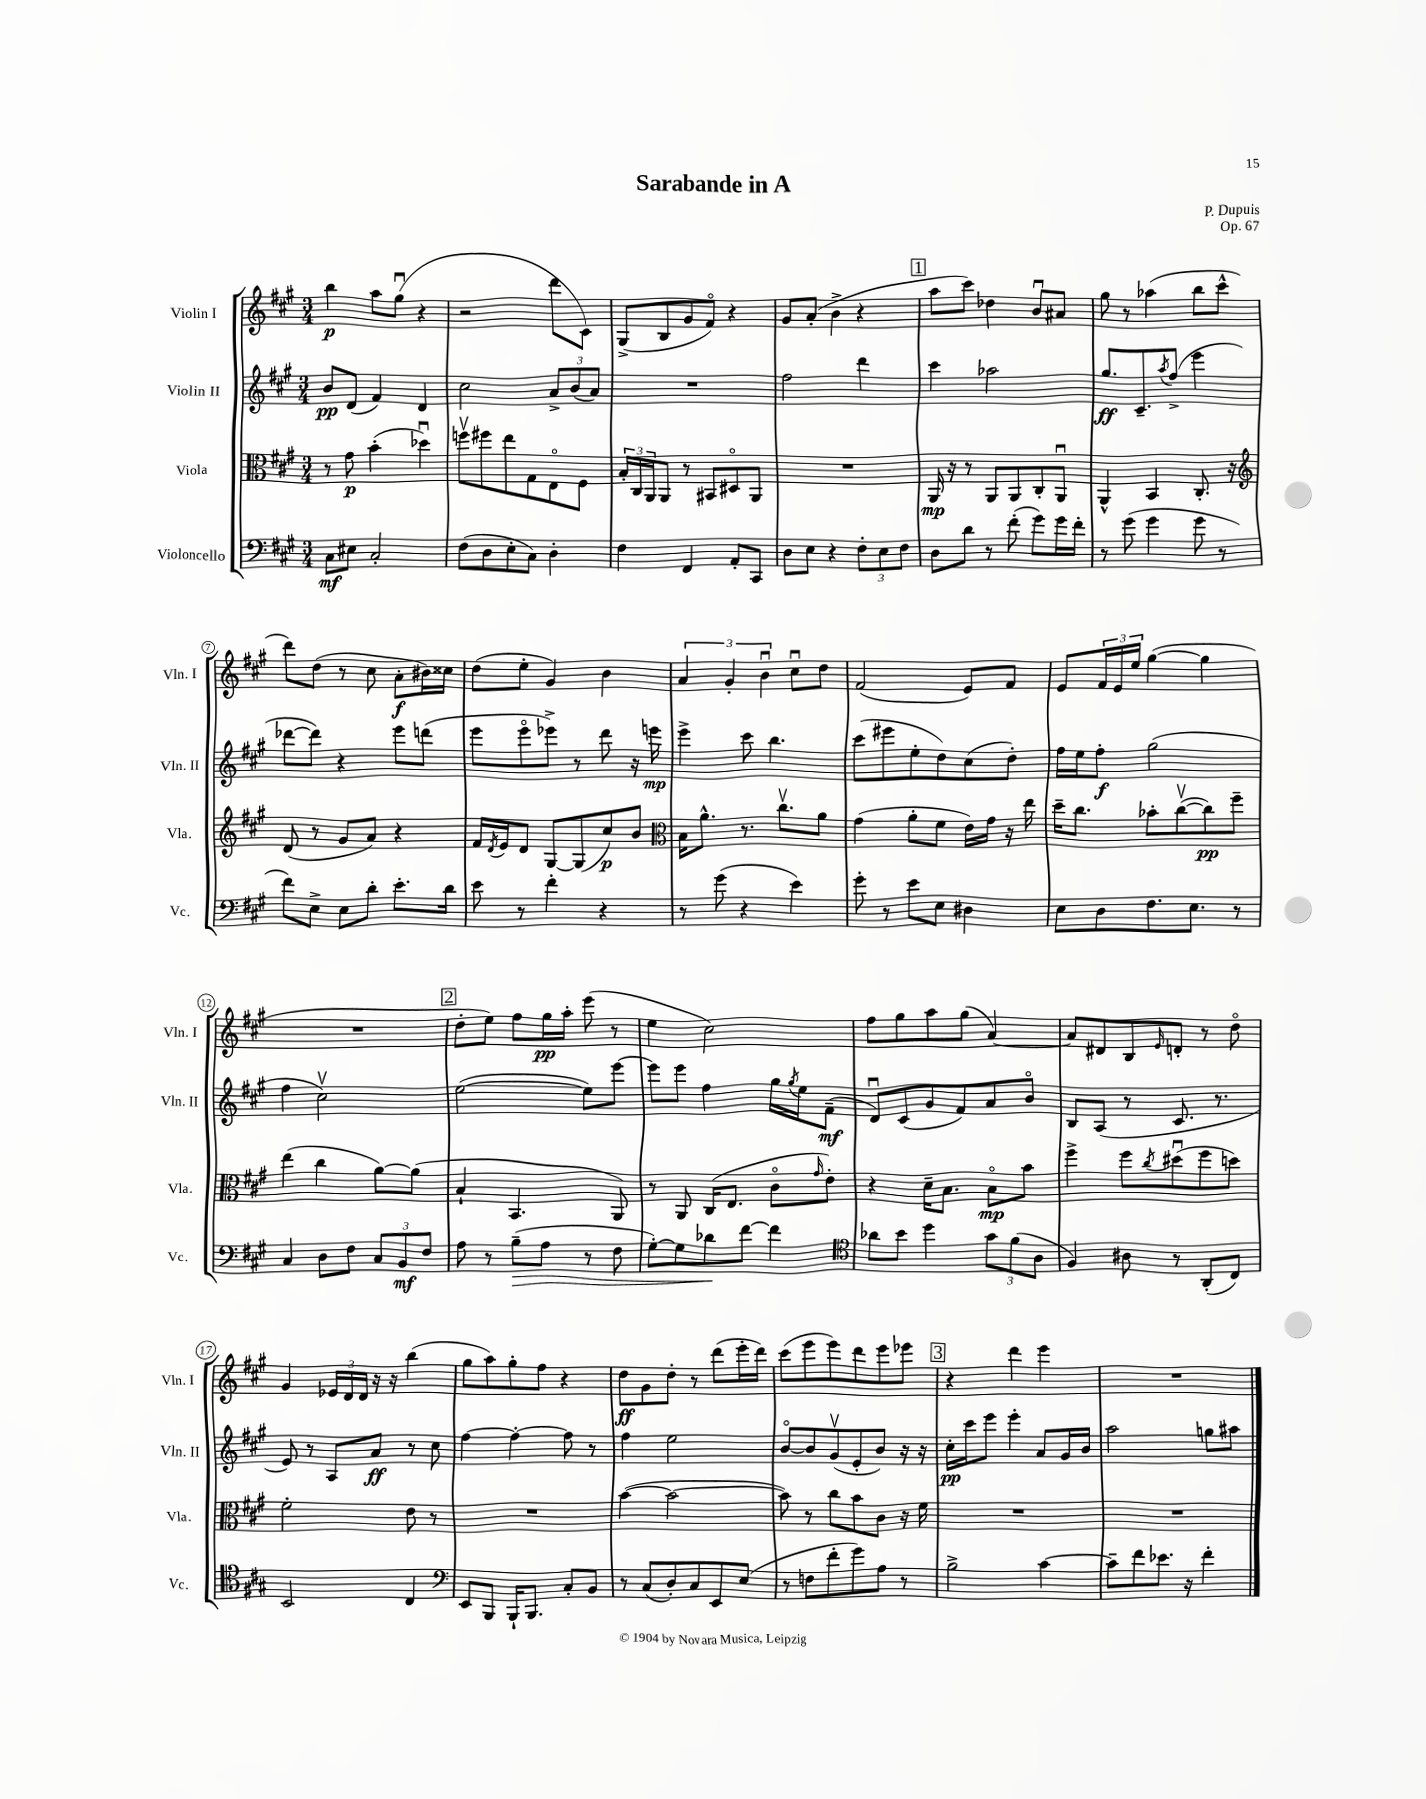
\header { title = "Sarabande in A" composer = "P. Dupuis" opus = "Op. 67" }
<<
\new StaffGroup <<
\new Staff = "s0" \with { instrumentName = "Violin I" shortInstrumentName = "Vln. I" } {
    \clef treble \key a \major \numericTimeSignature \time 3/4
    b''4\p a''8 gis''8\downbow( r4 |
    r2 d'''8 cis'8) |
    gis8->( b8 gis'8 fis'8\flageolet) r4 |
    gis'8 a'8-.( b'4-> r4 |
    \mark \markup { \box "1" } a''8 cis'''8) des''4 b'8\downbow ais'8 |
    gis''8 r8 aes''4( b''8 cis'''8-^ |
    d'''8) d''8( r8 cis''8 a'8-.\f bis'16) cisis''16 |
    d''8( e''8-. gis'4) b'4 |
    \tuplet 3/2 { a'4 gis'4-. b'4\downbow } cis''8\downbow d''8 |
    fis'2( e'8) fis'8 |
    e'8 \tuplet 3/2 { fis'16 e'16 e''16 } gis''4~( gis''4 |
    R2. |
    \mark \markup { \box "2" } d''8-. e''8) fis''8 gis''16\pp a''16-. e'''8( r8 |
    e''4 cis''2) |
    fis''8 gis''8 a''8 gis''8( a'4~) |
    a'8 dis'8 b8 \grace { e'16 } d'8-. r8 d''8\flageolet |
    gis'4 \tuplet 3/2 { ees'16 d'16 d'16 } r16 r16 b''4( |
    gis''8 a''8) gis''8-. fis''8 r4 |
    d''8\ff gis'8 d''8-. r8 d'''8( e'''16-. d'''16) |
    cis'''8( e'''8 e'''8) d'''8 e'''8 ees'''8 |
    \mark \markup { \box "3" } r4 d'''4 e'''4 |
    R2. \bar "|." |
}
\new Staff = "s1" \with { instrumentName = "Violin II" shortInstrumentName = "Vln. II" } {
    \clef treble \key a \major \numericTimeSignature \time 3/4
    b'8\pp d'8( fis'4) d'4 |
    cis''2 \tuplet 3/2 { a'8-> b'8( a'8) } |
    R2. |
    fis''2 d'''4 |
    \mark \markup { \box "1" } cis'''4 aes''2 |
    gis''8.\ff cis'8.-- \acciaccatura { a''8 } fis''8->( e'''4 |
    des'''8~ des'''8) r4 e'''8 d'''8( |
    e'''8 e'''8\flageolet ees'''8->) r8 d'''8 r16 e'''16\mp |
    e'''4-> cis'''8 b''4. |
    cis'''8( eis'''8 e''8-. d''8) cis''8( d''8-.) |
    fis''16 e''16 fis''8-.\f gis''2( |
    fis''4 cis''2\upbow) |
    \mark \markup { \box "2" } e''2~( e''8) e'''8~ |
    e'''8 e'''8 fis''4 gis''16 \acciaccatura { gis''8 } e''16 fis'8--\mf( |
    d'8\downbow) cis'8( gis'8 fis'8) a'8 b'8\flageolet |
    b8 a8( r8 cis'8. r8. |
    e'8) r8 a8 a'8\ff r8 cis''8 |
    fis''4~ fis''4~-. fis''8 r8 |
    fis''4 e''2 |
    b'8~\flageolet b'8 gis'8\upbow( e'8-. b'8) r16 r16 |
    \mark \markup { \box "3" } cis''16-.\pp cis'''16 e'''8 e'''4-. a'8 gis'16 b'16 |
    a''2 g''8 ais''8 \bar "|." |
}
\new Staff = "s2" \with { instrumentName = "Viola" shortInstrumentName = "Vla." } {
    \clef alto \key a \major \numericTimeSignature \time 3/4
    r8 gis'8\p b'4-.( des''4\downbow) |
    f''8\upbow fis''8 e''8 gis8 e8\flageolet fis8 |
    \tuplet 3/2 { b16-. cis16 a,16 } a,8 r8 bis,8 dis8\flageolet a,8 |
    R2. |
    \mark \markup { \box "1" } a,16\mp r16 r8 a,8 a,8 cis8-. a,8\downbow |
    a,4-^ b,4 cis8.-. r16 |
    \clef treble d'8( r8 gis'8 a'8) r4 |
    fis'16 \acciaccatura { d'8 } e'16 d'8 gis8~ gis8( cis''8\p) b'8 |
    \clef alto b16 a'8.-^ r8. cis''8.\upbow a'8 |
    gis'4( a'8-. fis'8 e'16) gis'16 r16 e''16 |
    d''16-- cis''8. bes'8-. cis''8~\upbow( cis''8\pp) fis''8-- |
    e''4( cis''4 a'8~) a'8( |
    \mark \markup { \box "2" } b4-! b,4. a,8) |
    r8 a,8 cis16( e8. cis'8\flageolet \grace { gis'16 } e'8-.) |
    r4 d'16-- b8. b8\flageolet\mp b'8 |
    fis''4-> fis''8 \acciaccatura { cis''8 } dis''8\downbow( fis''8 d''8) |
    fis'2-. e'8 r8 |
    R2. |
    b'4~( b'2~ |
    b'8) r8 cis''8 b'8 cis'8 r16 fis'16 |
    \mark \markup { \box "3" } R2. |
    R2. \bar "|." |
}
\new Staff = "s3" \with { instrumentName = "Violoncello" shortInstrumentName = "Vc." } {
    \clef bass \key a \major \numericTimeSignature \time 3/4
    cis8\mf eis8 cis2-. |
    fis8( d8 e8-. cis8) d4-. |
    fis4 fis,4 a,8-. cis,8 |
    d8 e8 r4 \tuplet 3/2 { fis8-. e8 fis8 } |
    \mark \markup { \box "1" } d8 d'8 r8 fis'8-.( gis'8) gis'16 fis'16-. |
    r8 gis'8( gis'4 gis'8 r8 |
    fis'8) e8-> e8 d'8-. e'8.-. d'16 |
    e'8 r8 fis'4-. r4 |
    r8 gis'8( r4 e'4) |
    gis'8-. r8 e'8 e8 dis4 |
    e8 d8 fis8. e8. r8 |
    cis4 d8 fis8 \tuplet 3/2 { cis8 b,8\mf fis8 } |
    \mark \markup { \box "2" } a8 r8 b8--\>( a8 r8 fis8 |
    gis8~-.) gis8 des'8\! fis'8~ fis'4 |
    \clef tenor aes'8 b'8 d''4 \tuplet 3/2 { gis'8 fis'8( a8 } |
    fis4) ais8 r8 a,8-.( cis8) |
    b,2 cis4 |
    \clef bass e,8 b,,8 b,,16-! b,,8. cis8-. b,8 |
    r8 cis8( d8-.) cis8 e,8 e8( |
    r8 f8 fis'8-. gis'8) a8 r8 |
    \mark \markup { \box "3" } b2-> cis'4~ |
    cis'8-- fis'8 ees'8. r16 fis'4-. \bar "|." |
}
>>
>>
\layout { \context { \Score \override BarNumber.stencil = #(make-stencil-circler 0.1 0.3 ly:text-interface::print) } }
